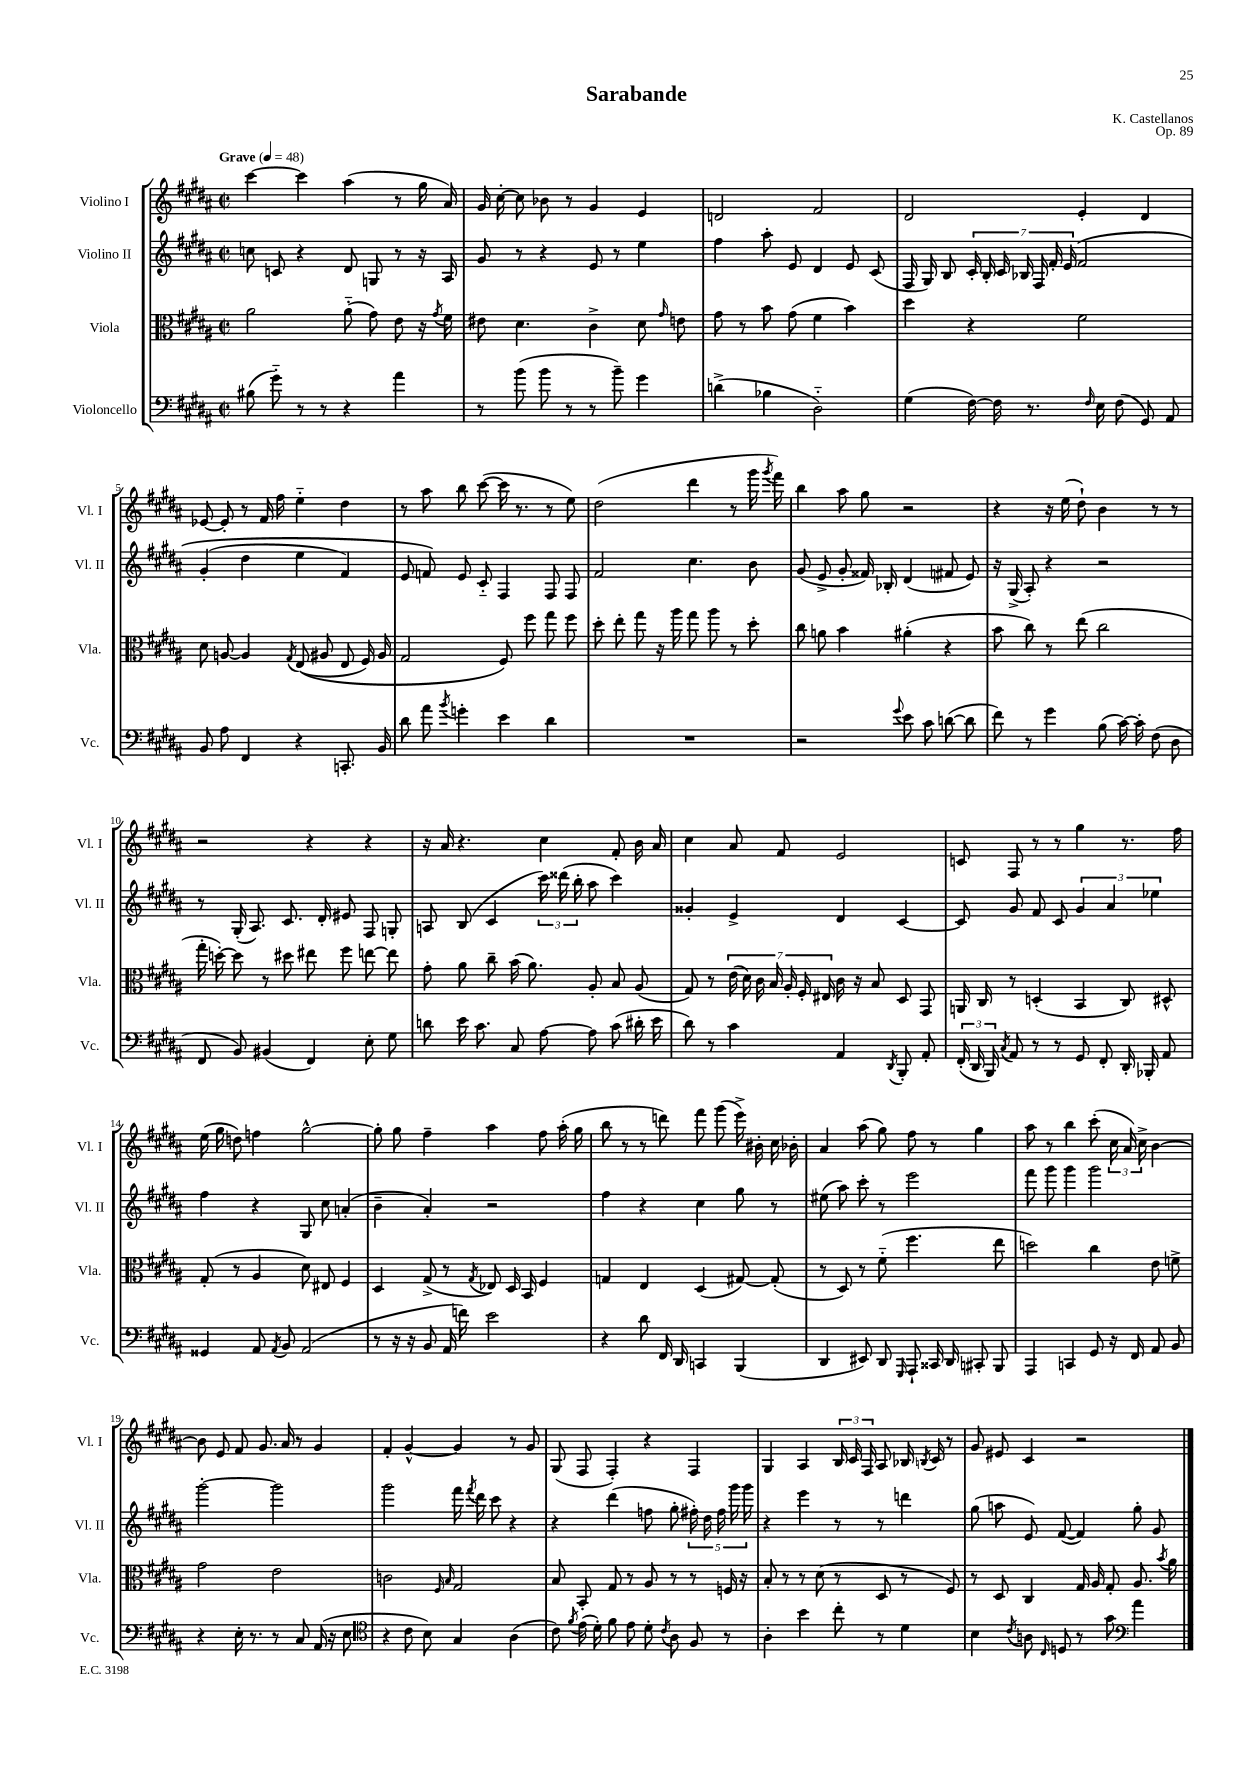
\header { title = "Sarabande" composer = "K. Castellanos" opus = "Op. 89" }
<<
\new StaffGroup <<
\new Staff = "s0" \with { instrumentName = "Violino I" shortInstrumentName = "Vl. I" } {
    \clef treble \key b \major \defaultTimeSignature \time 2/2 \tempo "Grave" 4 = 48
    \autoBeamOff cis'''4~ cis'''4 ais''4( r8 gis''16 ais'16) |
    gis'16 cis''16~-. cis''8 bes'8 r8 gis'4 e'4 |
    d'2 fis'2 |
    dis'2 e'4-. dis'4 |
    ees'8~ ees'8-. r8 fis'16 fis''16 e''4-_ dis''4 |
    r8 ais''8 b''8 cis'''8~( cis'''16 r8. r8 e''8) |
    dis''2( dis'''4 r8 gis'''16 \acciaccatura { gis'''8 } fis'''16) |
    b''4 ais''8 gis''8 r2 |
    r4 r16 e''16( dis''8-!) b'4 r8 r8 |
    r2 r4 r4 |
    r16 ais'16 r4. cis''4 fis'8-. b'16 ais'16 |
    cis''4 ais'8 fis'8 e'2 |
    c'8 fis8 r8 r8 gis''4 r8. fis''16 |
    e''16( gis''16 d''8) f''4 gis''2~-^ |
    gis''8-. gis''8 fis''4-- ais''4 fis''8 ais''16-.( gis''16 |
    b''8 r8 r8 d'''8) fis'''8 gis'''8( e'''16->) bis'16-. cis''16 bes'16-. |
    ais'4 ais''8( gis''8) fis''8 r8 gis''4 |
    ais''8 r8 b''4 cis'''8-.( \tuplet 3/2 { cis''16 ais'16) cis''16-> } b'4~ |
    b'8 e'8 fis'8 gis'8. ais'16 r8 gis'4 |
    fis'4-. gis'4~-^ gis'4 r8 gis'8 |
    gis8( fis8 fis4-.) r4 fis4 |
    gis4 ais4 \tuplet 3/2 { b16 cis'16 fis16 } ais8 bes16 \acciaccatura { b8 } cis'16 r8 |
    gis'8 eis'8 cis'4 r2 \bar "|." |
}
\new Staff = "s1" \with { instrumentName = "Violino II" shortInstrumentName = "Vl. II" } {
    \clef treble \key b \major \defaultTimeSignature \time 2/2
    \autoBeamOff c''8 c'8 r4 dis'8 g8 r8 r16 ais16 |
    gis'8 r8 r4 e'8 r8 e''4 |
    fis''4 ais''8-. e'8 dis'4 e'8 cis'8( |
    fis16 gis16) b8 \tuplet 7/4 { cis'16-. b16-. cis'16 bes16 fis16 fis'16-. e'16\( } fis'2 |
    gis'4-.( dis''4 e''4 fis'4) |
    e'8 f'8\) e'8 cis'8-_ fis4 fis8 fis8 |
    fis'2 cis''4. b'8 |
    gis'8( e'8-> gis'8-. fisis'16) bes16-. dis'4( fis'8 e'8) |
    r16 gis16->( ais8-.) r4 r2 |
    r8 gis16-.( ais8.) cis'8. dis'16-. eis'8 fis8 g8-. |
    a8 b8( cis'4 \tuplet 3/2 { cis'''16) disis'''16( b''16-. } ais''8 cis'''4) |
    gisis'4-. e'4-> dis'4 cis'4~ |
    cis'8 gis'8 fis'8 cis'8 \tuplet 3/2 { gis'4 ais'4 ees''4 } |
    fis''4 r4 gis8 cis''8 a'4-.( |
    b'4-- ais'4-.) r2 |
    fis''4 r4 cis''4 gis''8 r8 |
    eis''8( ais''8) cis'''8-. r8 e'''2 |
    fis'''8 gis'''8 gis'''4 gis'''2 |
    gis'''2~-. gis'''2 |
    gis'''2 fis'''16 \acciaccatura { fis'''8 } dis'''16 cis'''8 r4 |
    r4 dis'''4( f''8 gis''8-. \tuplet 5/4 { fis''16-.) dis''16 fis''16 gis'''16 gis'''16 } |
    r4 e'''4 r8 r8 d'''4 |
    gis''8( a''8 e'8) fis'8~( fis'4) gis''8-. gis'8 \bar "|." |
}
\new Staff = "s2" \with { instrumentName = "Viola" shortInstrumentName = "Vla." } {
    \clef alto \key b \major \defaultTimeSignature \time 2/2
    \autoBeamOff ais'2 ais'8-_( gis'8) e'8 r16 \acciaccatura { gis'8 } fis'16 |
    eis'8 dis'4. cis'4-> dis'8 \grace { gis'16 } e'8 |
    gis'8 r8 b'8 gis'8( fis'4 b'4) |
    dis''4 r4 fis'2 |
    dis'8 a8~ a4 \acciaccatura { gis8 } e8(\( ais8 e8 fis16) ais16 |
    gis2 fis8\) fis''8 gis''8 fis''8 |
    dis''8-. e''8-. gis''8 r16 ais''16 gis''8 ais''8 r8 dis''8-. |
    cis''8 a'8 b'4 ais'4-.( r4 |
    b'8 cis''8) r8 e''8( cis''2 |
    gis''16-. d''16~-.) d''8 r8 dis''8 eis''8 fis''8 e''8~ e''8 |
    gis'8-. ais'8 cis''8-- b'16( ais'8.) ais8-. b8 ais8( |
    gis8) r8 \tuplet 7/4 { e'16( dis'16) cis'16 b16 ais16-. fis16-. eis16 } cis'16 r16 b8 dis8 gis,8 |
    a,16 cis16 r8 d4-.( b,4 cis8) dis8-^ |
    gis8-.( r8 ais4 dis'8) eis8 fis4 |
    dis4 gis8->( r8 \acciaccatura { gis8 } ees8) dis16 b,16 fis4 |
    g4 e4 dis4( gis8~) gis8-.( |
    r8 dis8) r8 fis'8-_( fis''4. e''8 |
    d''2) cis''4 e'8 f'8-> |
    gis'2 e'2 |
    c'2 \grace { fis16 b16 } gis2 |
    b8 b,8-. gis8 r8 ais8 r8 r8 f16 r16 |
    b8-. r8 r8 dis'8( r8 dis8 r8 fis8) |
    r8 dis8 cis4 gis16 ais16 gis8-. ais8. \acciaccatura { b'8 } ais'16 \bar "|." |
}
\new Staff = "s3" \with { instrumentName = "Violoncello" shortInstrumentName = "Vc." } {
    \clef bass \key b \major \defaultTimeSignature \time 2/2
    \autoBeamOff bis8( gis'8-_) r8 r8 r4 ais'4 |
    r8 b'8( b'8 r8 r8 b'8--) gis'4 |
    d'4->( bes4 dis2-_) |
    gis4( fis16~) fis16 r8. \grace { fis16 } e16 fis8( gis,8) ais,8 |
    b,8 ais8 fis,4 r4 c,8.-. b,16 |
    dis'8 ais'8 \acciaccatura { b'8 } g'4-. e'4 dis'4 |
    R1 |
    r2 \appoggiatura { gis'8 } e'8 cis'8 d'8~( d'8 |
    fis'8) r8 gis'4 b8( cis'16~) cis'16-. fis8( dis8 |
    fis,8 b,8) bis,4( fis,4) e8-. gis8 |
    d'8 e'16 cis'8. cis8 ais8~ ais8 cis'8( dis'16-. e'16 |
    dis'8) r8 cis'4 ais,4 \acciaccatura { dis,8 } b,,8-. ais,8-. |
    \tuplet 3/2 { fis,16-.( dis,16 b,,16) } \acciaccatura { cis8 } ais,8 r8 r8 gis,8 fis,8-. dis,16-. bes,,16-. ais,8 |
    gisis,4 ais,8 \acciaccatura { ais,8 } b,8 ais,2( |
    r8 r16 r16 b,8 ais,16 f'16) e'2 |
    r4 dis'8 fis,16 dis,16 c,4 b,,4( |
    dis,4 eis,8) dis,8 \grace { gis,,16 } ais,,8-! cisis,16 dis,16 cis,8-. b,,8 |
    ais,,4 c,4 gis,8 r16 fis,16 ais,8 b,8 |
    r4 e16-. r8. r8 cis8 ais,16( r16 e8 |
    \clef tenor r4 cis'8 b8) gis4 ais4( |
    cis'8) \acciaccatura { fis'8 } e'16( dis'16-.) fis'8 e'8 dis'8-. \acciaccatura { cis'8 } ais8 fis8 r8 |
    ais4-. b'4 cis''8-. r8 dis'4 |
    b4 \acciaccatura { cis'8 } a8 \grace { cis16 } d8 r8 gis'8 \clef bass ais'4 \bar "|." |
}
>>
>>
